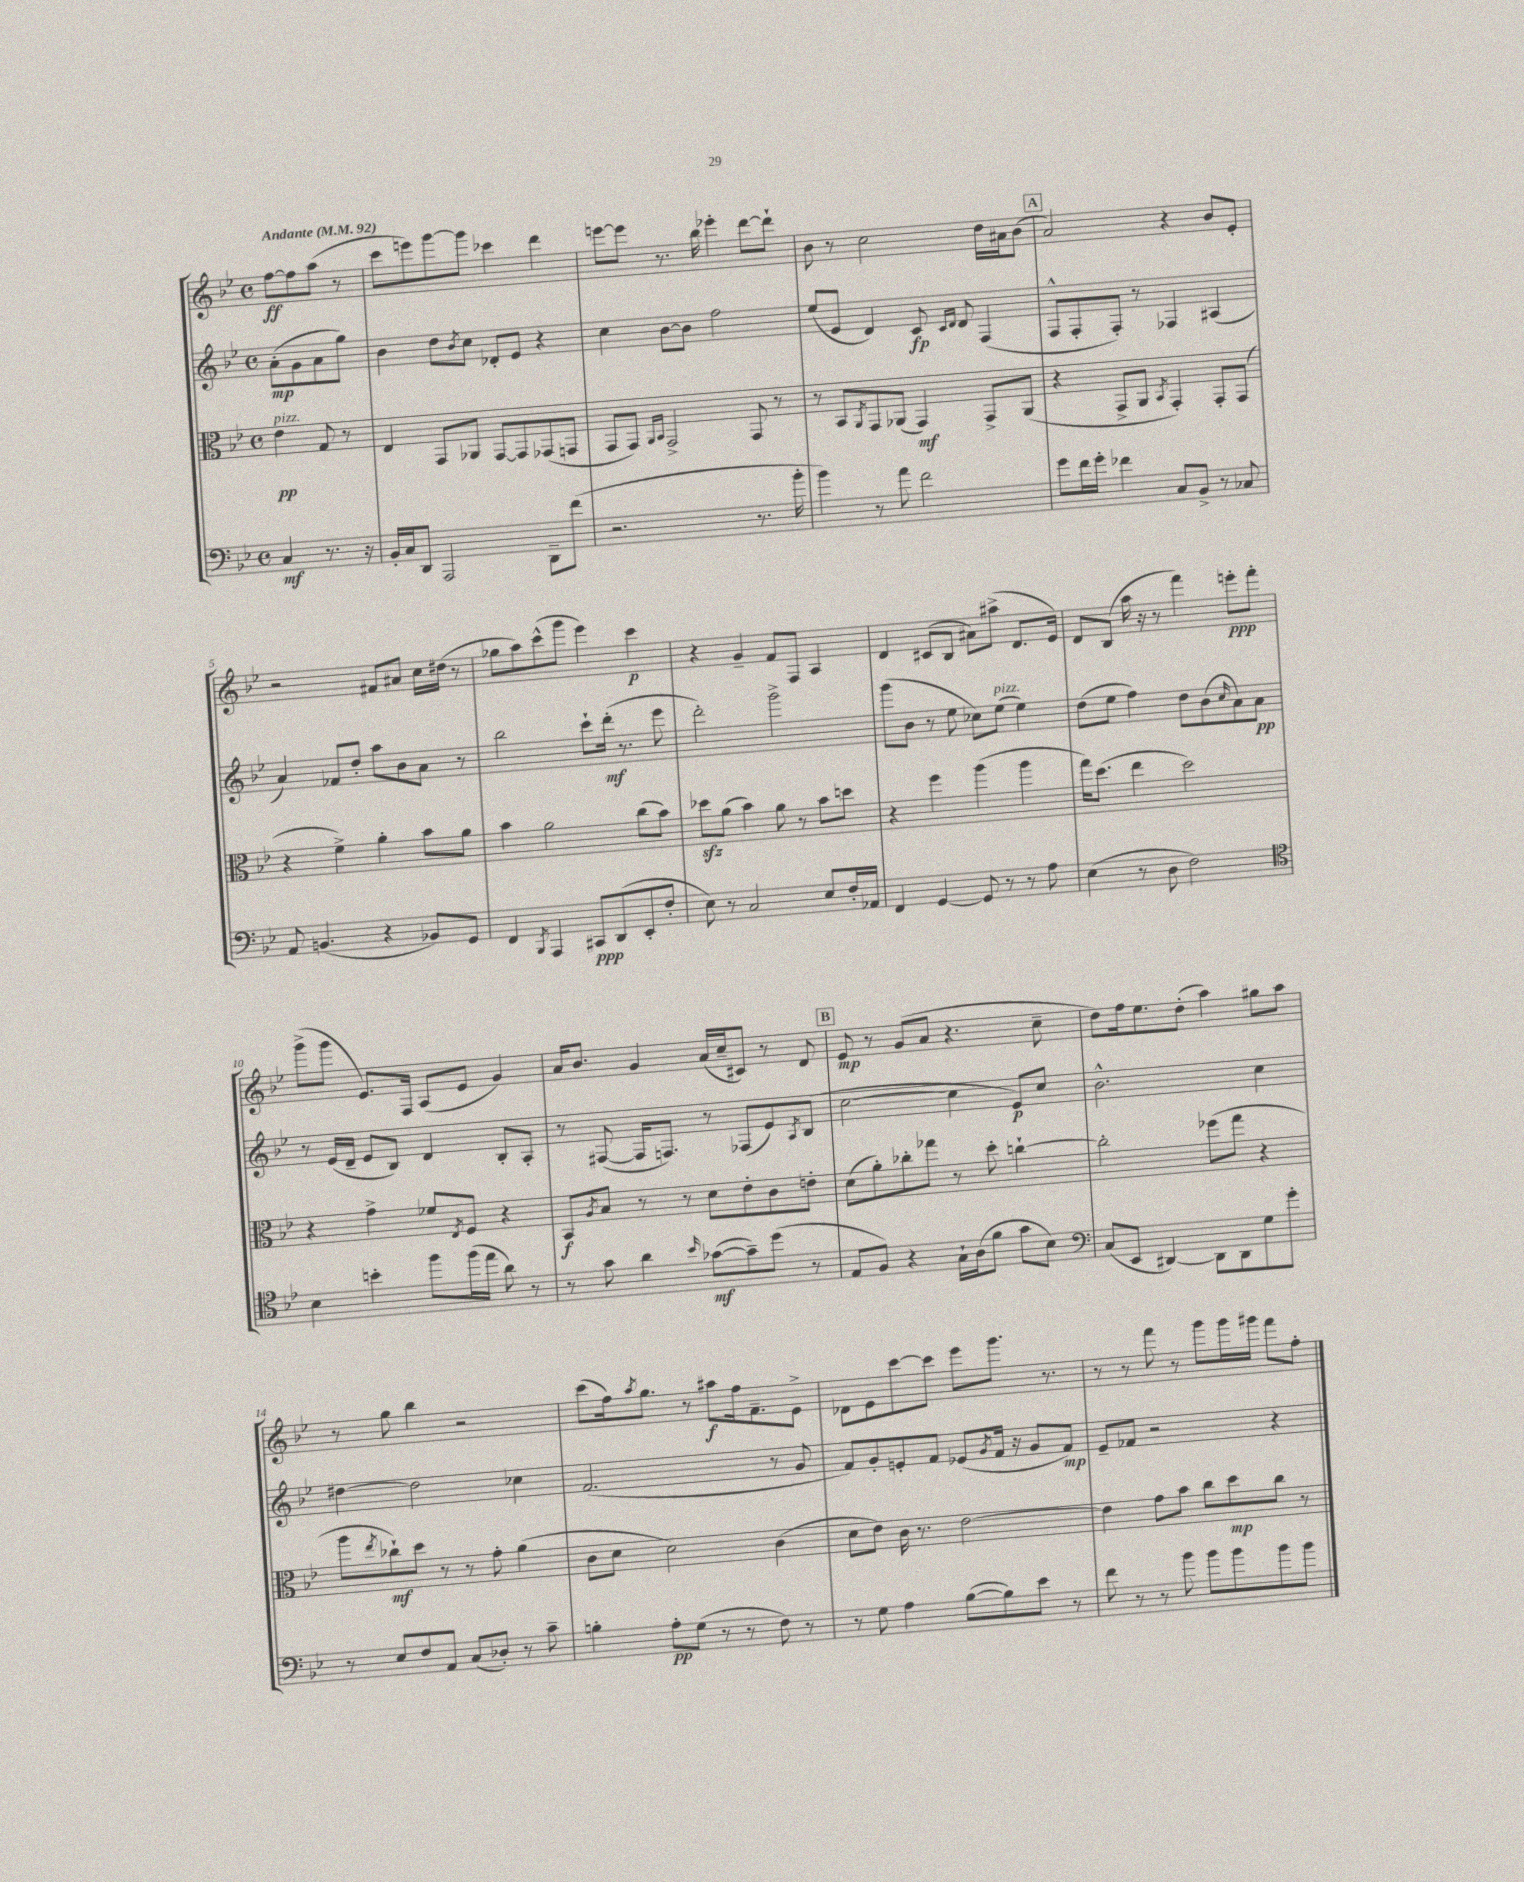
<<
\new StaffGroup <<
\new Staff = "s0" {
    \clef treble \key bes \major \defaultTimeSignature \time 4/4 \partial 2 \tempo "Andante" 4 = 92
    f''8~\ff f''8 a''8( r8 |
    c'''8 e'''8) g'''8~ g'''8 ces'''4 d'''4 |
    e'''8~ e'''8 r8. bes''16 ees'''4-. d'''8~ d'''8-! |
    bes'8 r8 c''2 d''16 ais'16 bes'8( |
    \mark \markup { \box "A" } a'2) r4 bes'8 ees'8-. |
    r2 fis'8 ais'8 c''16 dis''16( r8 |
    ges''8 a''8) c'''8-^( g'''8 ees'''4) c'''4\p |
    r4 g'4-- f'8 f8 a4 |
    d'4 cis'8( bes8 ais'8) ais''8->( d'8. ees'16) |
    d'8 bes8( a''16 r16 r8 f'''4) e'''8-.\ppp f'''8-. |
    g'''8->( g'''8 ees'8.) f16 a8( ees'8 g'4) |
    a'16 bes'8. g'4 a'16( c''16-- cis'8) r8 d'8 |
    \mark \markup { \box "B" } ees'8\mp r8 g'8( a'8 r4. c''8-- |
    d''8) f''16 ees''8. d''8-.( a''4) gis''8 a''8 |
    r8 g''8 bes''4 r2 |
    c'''8( f''16) \acciaccatura { a''8 } g''8. r8 ais''8\f f''16 f'8.-- ees'8-> |
    des'8 ees'8 c'''8~ c'''8 ees'''8 g'''8. r8. |
    r8 r8 f'''8 r8 g'''8 g'''16 gis'''16 f'''8 f''8-. \bar "|." |
}
\new Staff = "s1" {
    \clef treble \key bes \major \defaultTimeSignature \time 4/4 \partial 2
    a'8-.\mp( g'8 a'8 g''8) |
    bes'4 d''8 \acciaccatura { bes'8 } c''8 des'8-. ees'8 r4 |
    c''4 bes'8~ bes'8 f''2 |
    ees''8( ees'8 d'4) c'8\fp \grace { c'16 d'16 } d'8 f4( |
    \mark \markup { \box "A" } f8-^ f8-. f8-.) r8 fes4 ais4( |
    a'4) fes'8 d''8-. a''8 bes'8 a'8 r8 |
    bes''2 c'''8-! d'''16-.\mf( r8. ees'''8 |
    d'''2-.) g'''2-> |
    g'''8( bes'8 r8 ees''8 ces''8) ees''8^\markup { \italic "pizz." }( ees''4) |
    d''8( ees''8 f''4) d''8 bes'8( \grace { c''16 } a'8) a'8\pp |
    r8 ees'16( d'16-- ees'8 bes8) d'4 bes8-. a8-. |
    r8 fis8~( fis16 f8.) r8 fes8( ees'8) \acciaccatura { a8 } bes8( |
    \mark \markup { \box "B" } c''2~ c''4 ees'8\p) c''8 |
    bes'2.-^ c''4 |
    dis''4~ dis''2 ces''4 |
    f'2.( r8 g'8 |
    f'8) g'8-. e'8-. f'8 ees'8( \acciaccatura { g'8 } f'16 r16 g'8 f'8\mp) |
    ees'8-- fes'8 r2 r4 \bar "|." |
}
\new Staff = "s2" {
    \clef alto \key bes \major \defaultTimeSignature \time 4/4 \partial 2
    ees'4\pp^\markup { \italic "pizz." } g8 r8 |
    ees4 g,8 aes,8 g,8~ g,8 ges,8( g,8 |
    g,8 g,8) \grace { a,16 bes,16 } g,2-> g,8 r8 |
    r8 bes,8 \acciaccatura { a,8 } g,8 aes,8( g,4\mf) g,8-> aes,8( |
    \mark \markup { \box "A" } r4 g,8-> a,8 \acciaccatura { bes,8 } g,4-.) g,8-. g,8( |
    r4 f'4->) a'4-. bes'8 a'8 |
    bes'4 a'2 c''8( bes'8) |
    des''8\sfz a'8( bes'4) a'8 r8 bes'8 d''8 |
    r4 f''4 a''4( a''4 |
    g''16) d''8.( ees''4 d''2) |
    r4 g'4-> fes'8 \acciaccatura { ees8 } f8 r4 |
    bes,8\f \acciaccatura { a8 } bes8 r8 r8 d'8 ees'8-. c'8 e'8-. |
    \mark \markup { \box "B" } d'8( a'8-.) ces''8-. ges''8 r8 d''8-. c''4~-! |
    c''2-. fes''8( g''8 r4 |
    a''8 \acciaccatura { ees''8 } ces''8-!\mf) d''8 r8 r8 g'8-. a'4( |
    c'8 d'8 d'2) c'4( |
    d'8 ees'8) c'16 r8. ees'2~ |
    ees'4 g'8 bes'8 c''8 d''8\mp c''8 r8 \bar "|." |
}
\new Staff = "s3" {
    \clef bass \key bes \major \defaultTimeSignature \time 4/4 \partial 2
    c4\mf r8. r16 |
    bes,16-. c16 d,8 a,,2 d,8-- f'8( |
    r2. r8. bes'16-. |
    bes'4) r8 a'8 f'2 |
    \mark \markup { \box "A" } g'8 f'16 g'16-. fes'4 c8 bes,8-> r8 ces8 |
    a,8 b,4.( r4 bes,8) g,8 |
    f,4 \acciaccatura { bes,,8 } a,,4 cis,8\ppp d,8( ees,8-. f8-. |
    ees8) r8 c2 ees8 f16-. aes,16 |
    f,4 g,4~ g,8 r8 r8 a8 |
    ees4( r8 d8 f2) |
    \clef tenor bes4 b'4-. f''8 f''16( ees''16 a'8) r8 |
    r8 g'8 a'4 \grace { bes'16 } ges'8~\mf( ges'8--) d''8( r8 |
    \mark \markup { \box "B" } ees8 f8) r4 g16-! a16( f'8 g'8 bes8) |
    \clef bass c8( ees,8 dis,4~) dis,8 dis,8 g8 g'8-. |
    r8 ees8 f8 a,8 c8( des8-.) r8 c'8-- |
    b4-. a8-.\pp g8( r8 r8 f8) r8 |
    r8 g8 a4 bes8~( bes8) ees'8 r8 |
    f'8 r8 r8 bes'8 bes'8 bes'8 bes'8 bes'8 \bar "|." |
}
>>
>>
